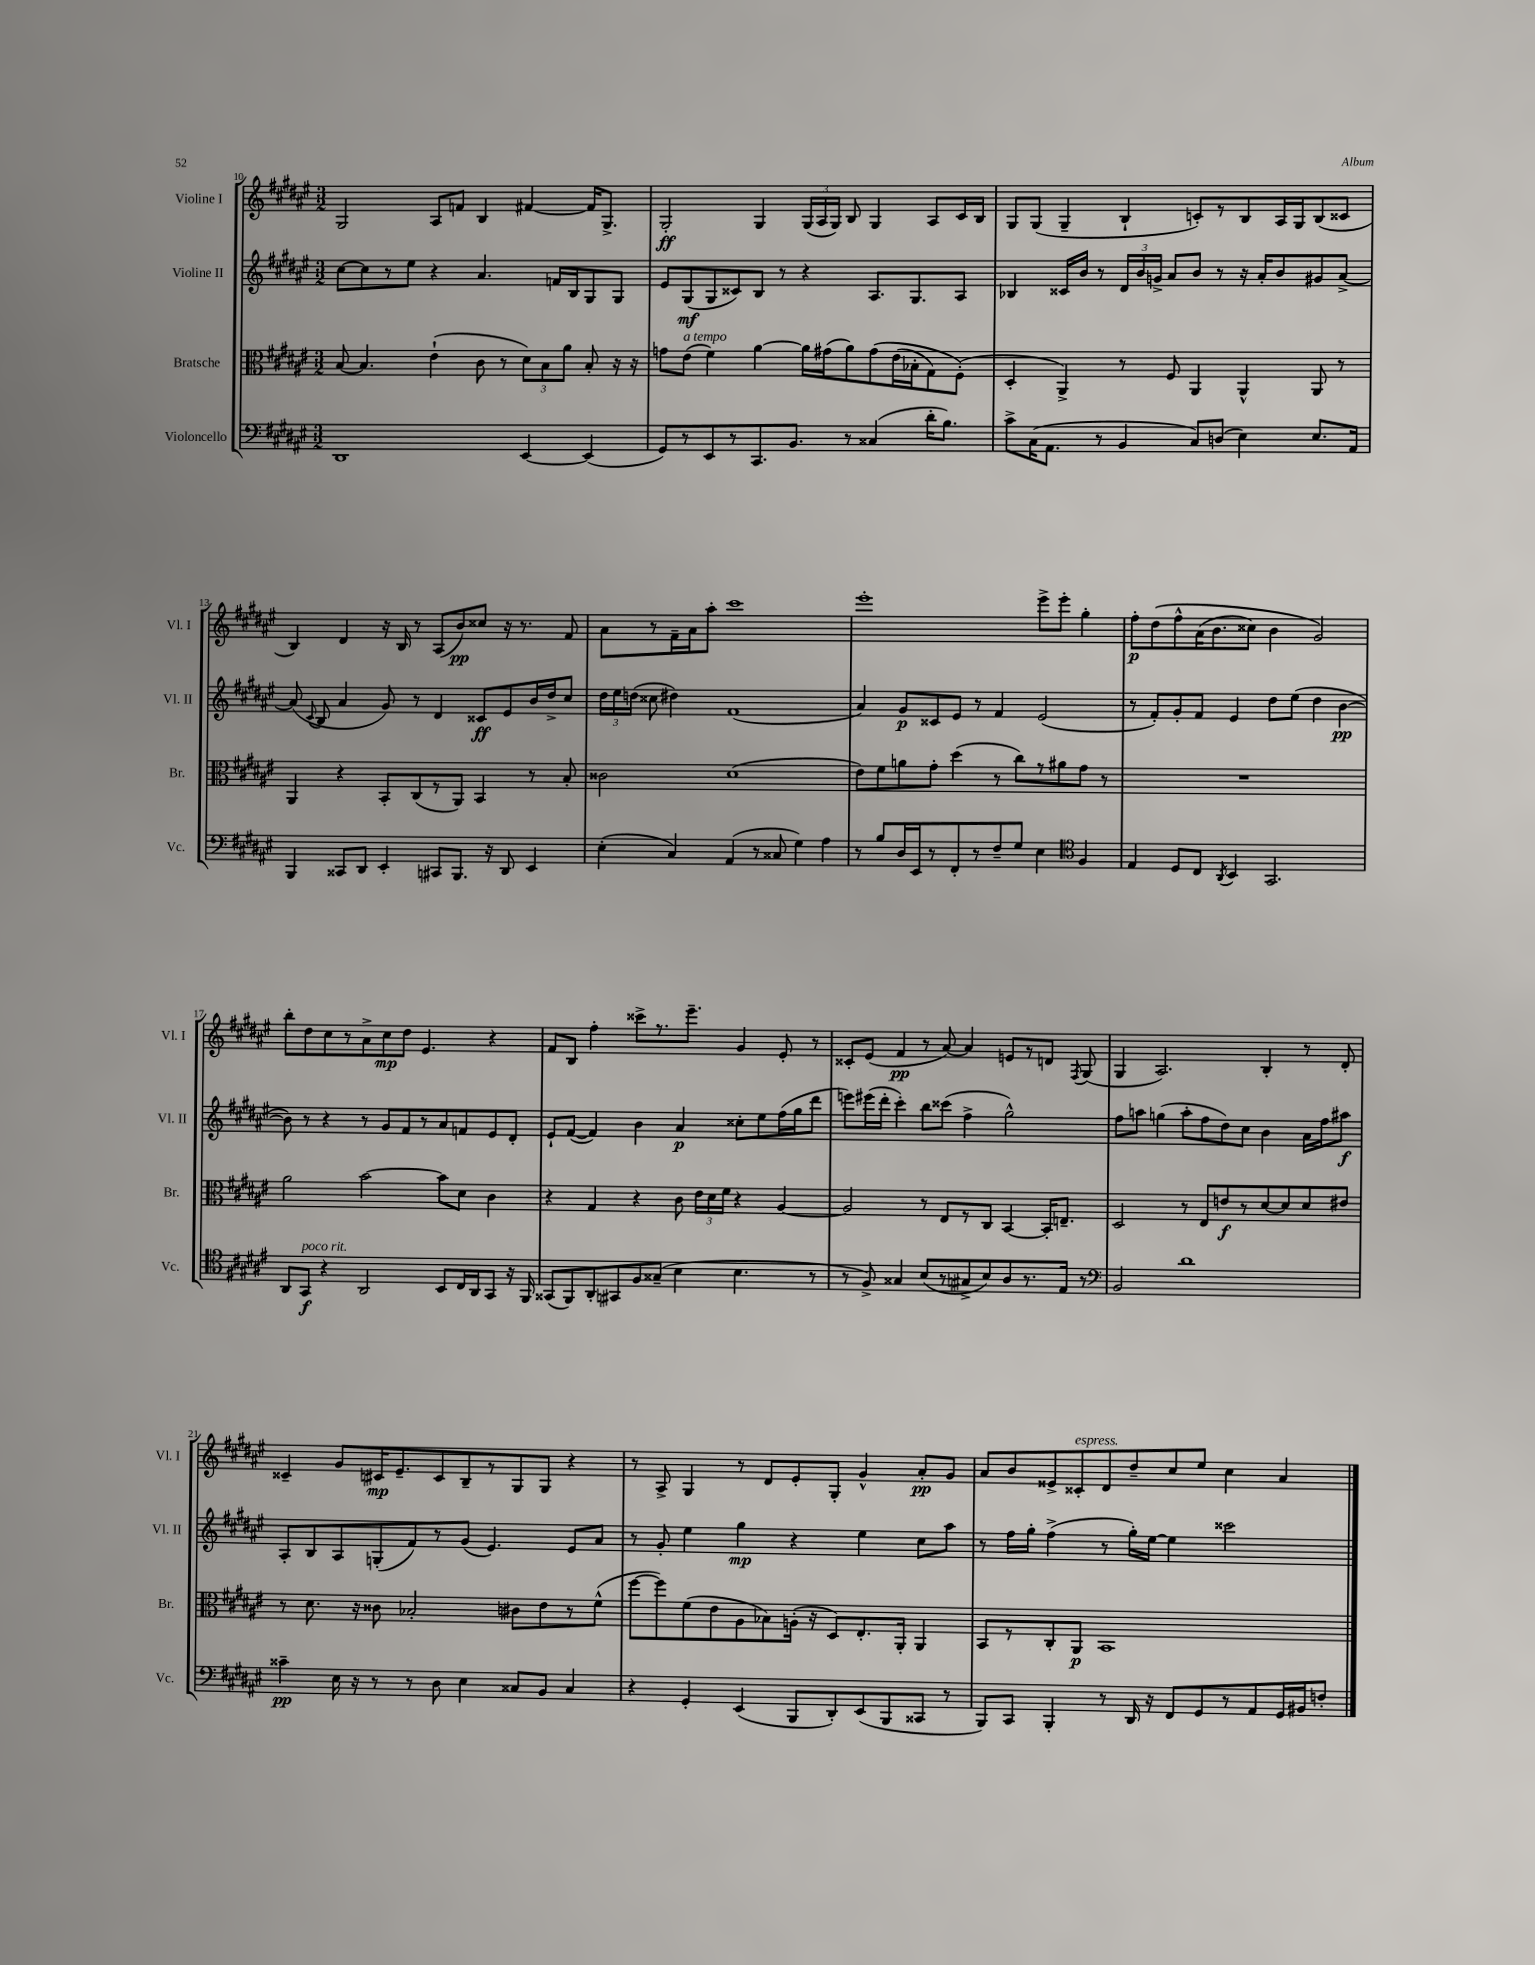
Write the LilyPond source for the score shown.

<<
\new StaffGroup <<
\new Staff = "s0" \with { instrumentName = "Violine I" shortInstrumentName = "Vl. I" } {
    \clef treble \key fis \major \numericTimeSignature \time 3/2
    \autoBeamOff gis2 ais8[ f'8] b4 fis'4~ fis'16[ gis8.]-> |
    gis2-.\ff gis4 \tuplet 3/2 { gis16[( ais16 gis16]) } b8 gis4 ais8[ cis'16 b16] |
    gis8[ gis8]( gis4-- b4-! c'8[-.) r8 b8 ais16 gis16 b8( cisis'8] |
    b4) dis'4 r16 b16 r8 ais8[( b'8\pp) cisis''8] r16 r8. fis'8 |
    ais'8[ r8 fis'16-- ais'16 ais''8]-. cis'''1 |
    eis'''1-. eis'''8[-> eis'''8]-. gis''4-. |
    fis''8[-.\p dis''8\( fis''8-^ ais'16( b'8. cisis''8]) b'4 gis'2\) |
    b''8[-. dis''8 cis''8 r8 ais'8-> cis''8\mp dis''8] eis'4. r4 |
    fis'8[ b8] fis''4-. cisis'''8[-> r8. eis'''8.]-- gis'4 eis'8-. r8 |
    cisis'8[-. eis'8]( fis'4\pp r8 ais'8~) ais'4 e'8[ r8 d'8] \acciaccatura { fis8 } gis8( |
    gis4 ais2.) b4-. r8 dis'8-. |
    cisis'4-- gis'8[ cis'16\mp eis'8.-- cis'8 b8-- r8 gis8 gis8] r4 |
    r8 ais8-> gis4 r8 dis'8[ eis'8-. gis8]-. gis'4-^ ais'8[-.\pp gis'8] |
    ais'8[ b'8 eisis'8-> cisis'8-.^\markup { \italic "espress." } dis'8 dis''8-- cis''8 eis''8] cis''4 ais'4 \bar "|." |
}
\new Staff = "s1" \with { instrumentName = "Violine II" shortInstrumentName = "Vl. II" } {
    \clef treble \key fis \major \numericTimeSignature \time 3/2
    \autoBeamOff cis''8[~ cis''8 r8 eis''8] r4 ais'4. f'16[ b16 gis8 gis8] |
    eis'8[ gis8\mf( gis8 cisis'8) b8] r8 r4 ais8.[ gis8. ais8] |
    bes4 cisis'16[ b'16] r8 \tuplet 3/2 { dis'16[ b'16 g'16]-> } ais'8[ b'8] r8 r16 ais'16[-. b'8 gis'8 ais'8]~-> |
    ais'8( \appoggiatura { cis'8 } b8 ais'4 gis'8) r8 dis'4 cisis'8[\ff eis'8 b'16 dis''16-> cis''8] |
    \tuplet 3/2 { dis''16[ eis''16 d''16]( } cisis''8 dis''4) fis'1( |
    ais'4) gis'8[\p cisis'8 eis'8] r8 fis'4 eis'2( |
    r8 fis'8[-.) gis'8-. fis'8] eis'4 dis''8[ eis''8]( dis''4 b'4~\pp |
    b'8) r8 r4 r8 gis'8[ fis'8 r8 ais'8 f'8 eis'8 dis'8]-. |
    eis'8[-! fis'8]~( fis'4) b'4 ais'4\p cisis''8[-. eis''8 fis''16( gis''16 dis'''8] |
    e'''8[) eis'''16( dis'''16]-. cis'''4-.) b''8[ cisis'''8]( fis''4-> gis''2-^) |
    fis''8[ a''8] g''4( a''8[-. fis''8 dis''8) cis''8] b'4 ais'16[ fis''16 ais''8]\f |
    ais8[-. b8 ais8 g8-.( fis'8) r8 gis'8]( eis'4.) eis'8[ ais'8] |
    r8 gis'8-. eis''4 gis''4\mp r4 eis''4 cis''8[ ais''8] |
    r8 fis''16[ gis''16]-. fis''4->( r8 gis''16[-.) eis''16]~ eis''4 cisis'''2 \bar "|." |
}
\new Staff = "s2" \with { instrumentName = "Bratsche" shortInstrumentName = "Br." } {
    \clef alto \key fis \major \numericTimeSignature \time 3/2
    \autoBeamOff b8~ b4. eis'4-!( cis'8 r8 \tuplet 3/2 { dis'8[) b8 ais'8] } b8-. r16 r16 |
    g'8[ eis'8]^\markup { \italic "a tempo" }( fis'4) ais'4~ ais'16[ gis'16( ais'8) gis'8\( eis'16( bes16-. gis8) fis8]-.(\) |
    dis4-. ais,4->) r8 fis8 ais,4 ais,4-^ ais,8 r8 |
    ais,4 r4 b,8[-. cis8( r8 ais,8]) b,4 r8 b8-. |
    cisis'2 dis'1( |
    eis'8[) fis'8 a'8 gis'8]-. dis''4( r8 cis''8[) r8 ais'8 gis'8] r8 |
    R1. |
    ais'2 b'2~ b'8[ dis'8] cis'4 |
    r4 gis4 r4 cis'8 \tuplet 3/2 { eis'16[ dis'16 fis'16] } r4 ais4~ |
    ais2 r8 eis8[ r8 cis8] b,4~ b,16[-. e8.]-- |
    dis2 r8 eis8[ e'8\f r8 dis'8~ dis'8 dis'8 eis'8] |
    r8 dis'8. r16 cisis'8 bes2-. cis'8[ eis'8 r8 fis'8]-^( |
    fis''8[~ fis''8) fis'8( eis'8 ais8 bes8) a16]-.( r16 dis8[) eis8.-. ais,16]-. ais,4 |
    b,8[ r8 cis8-. ais,8]\p b,1 \bar "|." |
}
\new Staff = "s3" \with { instrumentName = "Violoncello" shortInstrumentName = "Vc." } {
    \clef bass \key fis \major \numericTimeSignature \time 3/2
    \autoBeamOff dis,1 eis,4~ eis,4( |
    gis,8[) r8 eis,8 r8 cis,8. b,8.] r8 cisis4( dis'16[-. b8.]) |
    cis'8[-> cis16( ais,8.] r8 b,4 cis8[) d8]( eis4) eis8.[ ais,16] |
    b,,4 cisis,8[ dis,8] eis,4-. cis,8[ b,,8.] r16 dis,8 eis,4 |
    eis4-.( cis4) ais,4( r8 cisis8 gis4) ais4 |
    r8 b8[ dis16 eis,16 r8 fis,8-. r8 fis8-- gis8] eis4 \clef tenor fis4 |
    eis4 dis8[ cis8] \acciaccatura { ais,8 } b,4 gis,2. |
    ais,8[ gis,8]\f^\markup { \italic "poco rit." } r4 ais,2 b,8[ cis16 ais,16 gis,8] r16 fis,16 |
    gisis,8[( fis,8) ais,8-. gis,8 fis8 gisis8]--( b4 b4. r8 |
    r8 fis8->) gisis4 b8[( r8 gis8-> b8) ais8 r8. eis16] r8 |
    \clef bass b,2 dis'1 |
    cisis'4--\pp eis16 r16 r8 r8 dis8 eis4 cisis8[ b,8] cisis4 |
    r4 gis,4-. eis,4( b,,8[ dis,8-.) eis,8( b,,8 cisis,8] r8 |
    b,,8[) cis,8] b,,4-. r8 dis,16 r16 fis,8[ gis,8 r8 ais,8 gis,16 bis,16 f8]-. \bar "|." |
}
>>
>>
\layout { \context { \Score currentBarNumber = #10 } }
